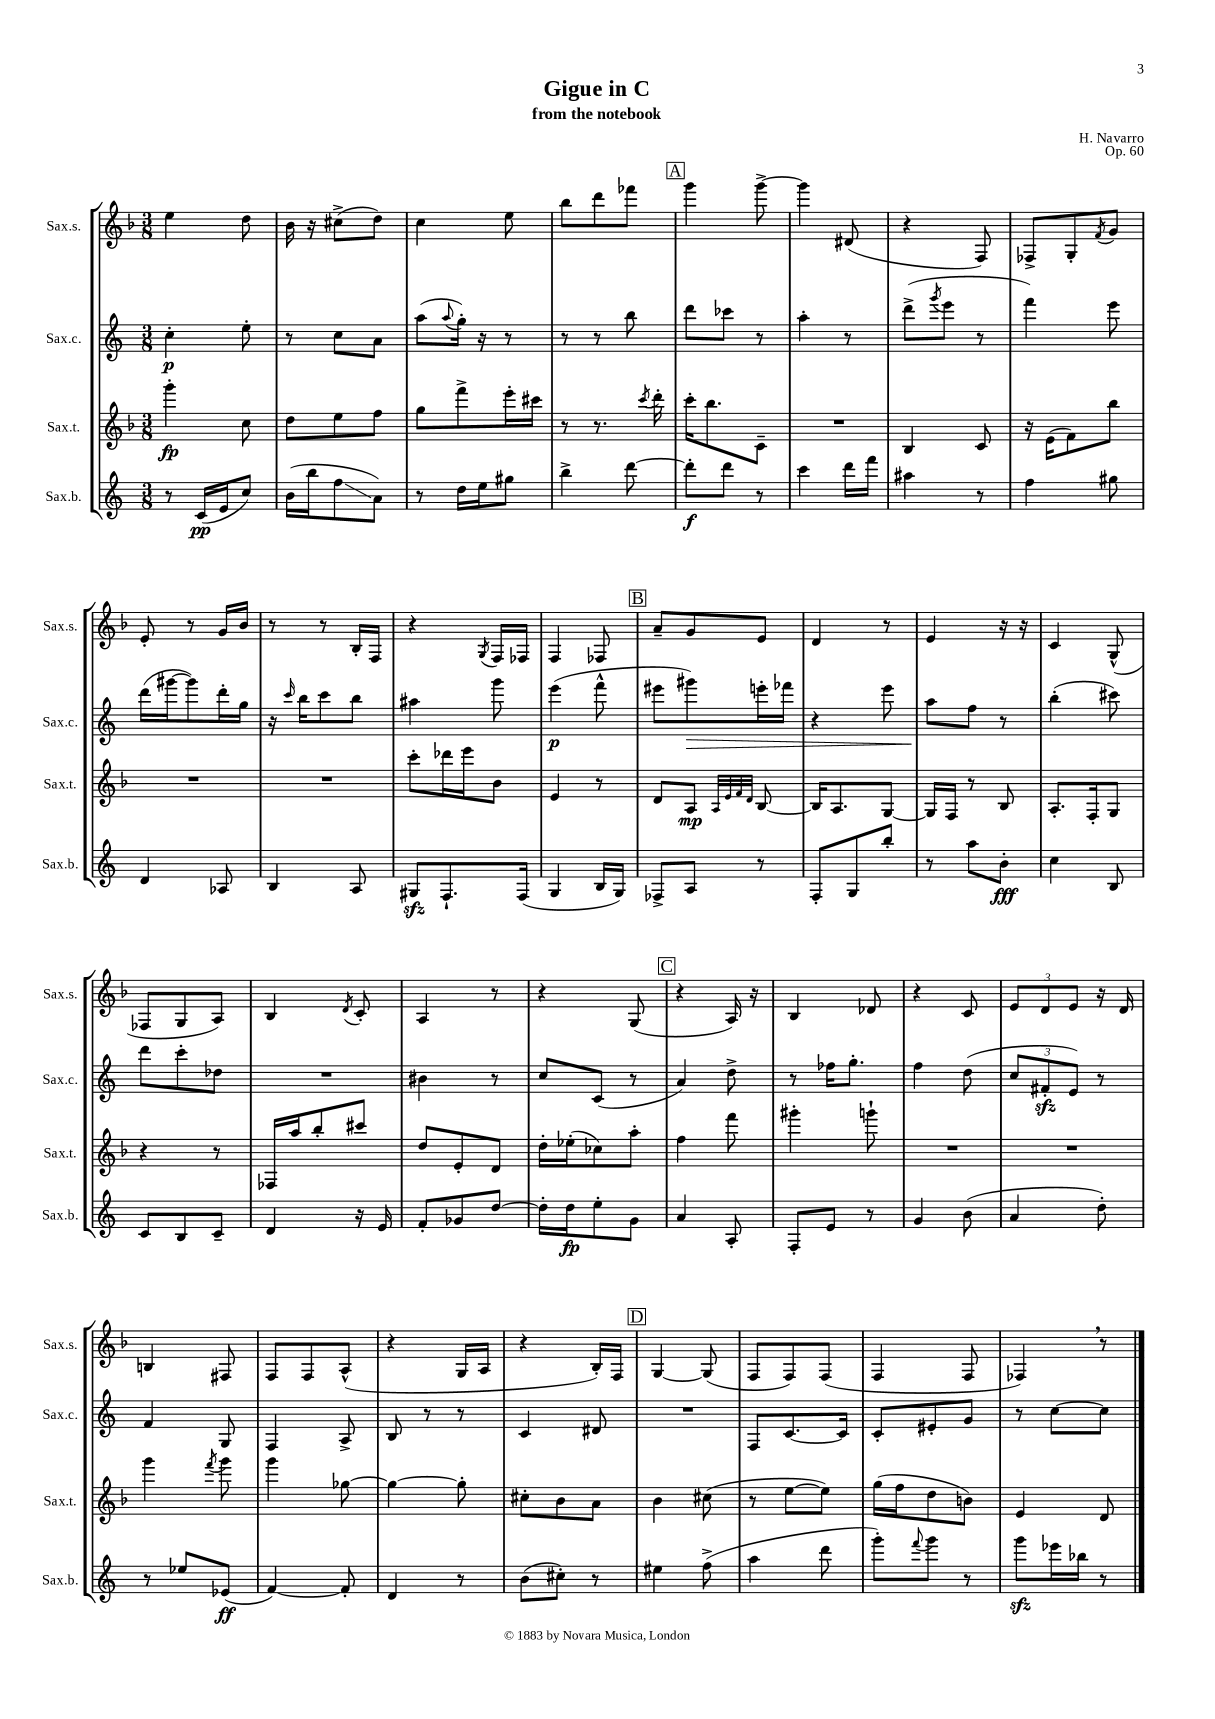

**kern	**kern	**kern	**kern
*staff4	*staff3	*staff2	*staff1
*clefG2	*clefG2	*clefG2	*clefG2
*k[]	*k[b-]	*k[]	*k[b-]
*M3/8	*M3/8	*M3/8	*M3/8
8r	4ggg'	4cc'	4ee
(16c	.	.	.
16e	.	.	.
8cc)	8cc	8ee'	8dd
=	=	=	=
(16b	8dd	8r	16b-
16bb	.	.	16r
8ff	8ee	8cc	(8cc#^
8a)	8ff	8a	8dd)
=	=	=	=
8r	8gg	(8aa	4cc
.	.	8qqaa	.
16dd	8fff^	16gg')	.
16ee	.	16r	.
8gg#	16eee'	8r	8ee
.	16ccc#	.	.
=	=	=	=
4bb^	8r	8r	8bb-
.	8.r	8r	8ddd
[8ddd	.	8bb	8fff-
.	8qccc	.	.
.	16ddd'	.	.
=	=	=	=
8ddd']	16ccc'	8ddd	4ggg
.	8.bb-	.	.
8ddd	.	8ccc-	.
8r	8c~	8r	[8ggg^
=	=	=	=
4ccc	4.r	4aa'	4ggg]
16ddd	.	8r	(8d#
16fff	.	.	.
=	=	=	=
4aa#	4B-	(8ddd^	4r
.	.	8qggg	.
.	.	8eee	.
8r	8c	8r	8F)
=	=	=	=
4ff	16r	4fff)	8F-^
.	(16e	.	.
.	8f)	.	8G'
.	.	.	8qf
8gg#	8bb-	8eee	8g
=	=	=	=
4d	4.r	(16ddd	8e'
.	.	[16ggg#	.
.	.	8ggg#])	8r
8A-	.	16ddd'	16g
.	.	16gg	16b-
=	=	=	=
4B	4.r	16r	8r
.	.	16qqccc	.
.	.	16bb	.
.	.	8ccc	8r
8A	.	8bb	16B-'
.	.	.	16F
=	=	=	=
8G#	8ccc'	4aa#	4r
8.F`	16ddd-	.	.
.	16eee	.	.
.	.	.	8qG
.	8b-	8ggg	16F
(16F	.	.	16F-
=	=	=	=
4G	4e	(4eee	4F
16B	8r	8fff^^	8F-
16G)	.	.	.
=	=	=	=
8F-^	8d	8eee#	8a~
8A	8A	8ggg#)	8g
.	32qqA	.	.
.	32qqe	.	.
.	32qqf	.	.
.	32qqd	.	.
8r	[8B-	16eee'	8e
.	.	16fff-	.
=	=	=	=
8F'	16B-]	4r	4d
.	8.A	.	.
8G	.	.	.
8bb'	[8G	8eee	8r
=	=	=	=
8r	16G]	8aa	4e
.	16F	.	.
8aa	8r	8ff	.
8b'	8B-	8r	16r
.	.	.	16r
=	=	=	=
4cc	8.A'	(4bb'	4c
.	16F'	.	.
8B	8G	8ccc#)	(8G^^
=	=	=	=
8c	4r	8ddd	8F-
8B	.	8ccc'	8G
8c~	8r	8dd-	8A)
=	=	=	=
4d	16F-	4.r	4B-
.	16aa	.	.
.	8bb-'	.	.
.	.	.	8qd
16r	8ccc#	.	8c'
16e	.	.	.
=	=	=	=
8f'	8dd	4b#	4A
8g-	8e'	.	.
[8dd	8d	8r	8r
=	=	=	=
16dd']	16dd'	8cc	4r
16dd	(16ee-'	.	.
8ee'	8cc-)	(8c	.
8g	8aa'	8r	(8G
=	=	=	=
4a	4ff	4a)	4r
8A'	8fff	8dd^	16A)
.	.	.	16r
=	=	=	=
8F'	4ggg#'	8r	4B-
8e	.	16ff-	.
.	.	8.gg'	.
8r	8ggg`	.	8d-
=	=	=	=
4g	4.r	4ff	4r
(8b	.	(8dd	8c
=	=	=	=
4a	4.r	12cc	12e
.	.	12f#'	12d
.	.	12e)	12e
8dd')	.	8r	16r
.	.	.	16d
=	=	=	=
8r	4ggg	4f	4B
8ee-	.	.	.
.	8qfff	.	.
(8e-	8ggg	8G	8F#
=	=	=	=
[4f)	4ggg	4F	8F
.	.	.	8F
8f']	[8gg-	8A^	(8A^^
=	=	=	=
4d	4gg-_	8B	4r
.	.	8r	.
8r	8gg-']	8r	16G
.	.	.	16A
=	=	=	=
(8b	8cc#'	4c	4r
8cc#')	8b-	.	.
8r	8a	8d#	16B-')
.	.	.	16F
=	=	=	=
4ee#	4b-	4.r	[4G
(8ff^	(8cc#	.	(8G]
=	=	=	=
4aa	8r	8F	8F
.	[8ee	[8.c	8F)
8ddd	8ee])	.	(8F
.	.	16c]	.
=	=	=	=
8ggg')	(16gg	8c'	4F
.	16ff	.	.
8qqfff	.	.	.
8ggg	8dd	8e#'	.
8r	8b)	8g	8F
=	=	=	=
8ggg	4e	8r	4F-)
16eee-	.	[8cc	.
16bb-	.	.	.
8r	8d	8cc]	8r
==	==	==	==
*-	*-	*-	*-
